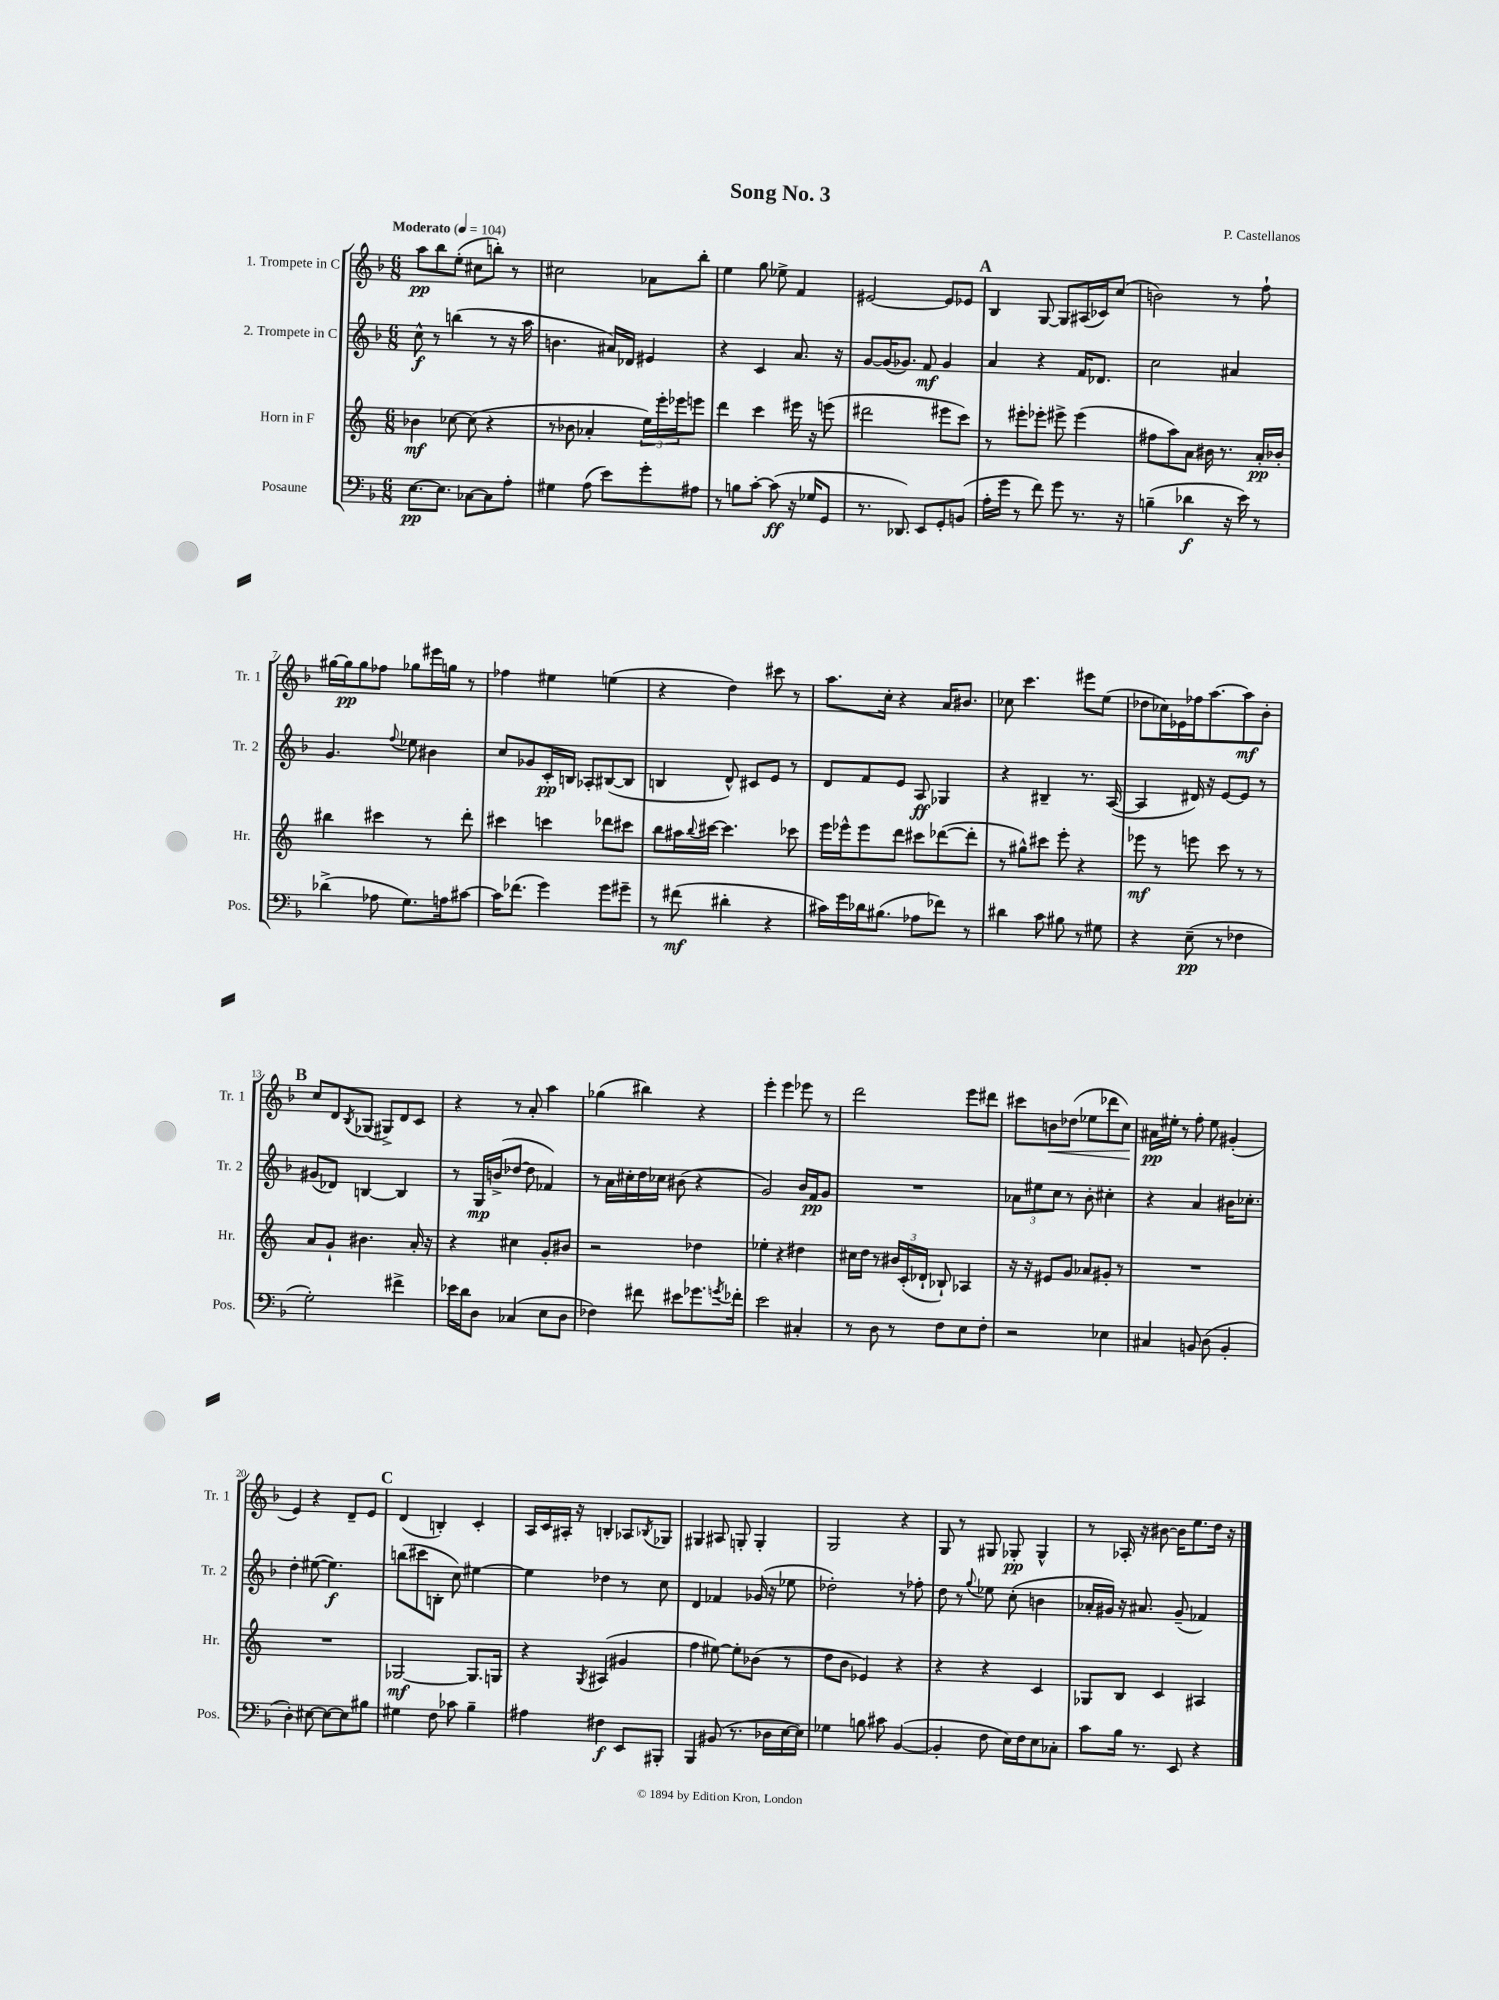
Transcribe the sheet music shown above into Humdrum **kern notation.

**kern	**dynam	**kern	**dynam	**kern	**dynam	**kern	**dynam
*part4	*part4	*part3	*part3	*part2	*part2	*part1	*part1
*staff4	*staff4	*staff3	*staff3	*staff2	*staff2	*staff1	*staff1
*I"Posaune	*	*I"Horn in F	*	*I"2. Trompete in C	*	*I"1. Trompete in C	*
*I'Pos.	*	*I'Hr.	*	*I'Tr. 2	*	*I'Tr. 1	*
*clefF4	*	*clefG2	*	*clefG2	*	*clefG2	*
*k[b-]	*	*k[]	*	*k[b-]	*	*k[b-]	*
*M6/8	*	*M6/8	*	*M6/8	*	*M6/8	*
*MM104	*	*MM104	*	*MM104	*	*MM104	*
=1	=1	=1	=1	=1	=1	=1	=1
!	!	!	!	!	!	!LO:TX:a:B:t=Moderato	!
[8.E\L	pp	4b-X\	mf	8cc^^\	f	8aa\L	pp
.	.	.	.	8r	.	8bb-\	.
8.E\J]	.	.	.	.	.	.	.
.	.	[8cc-X\	.	(4bbn\	.	(8ee'\J	.
[8C-X\L	.	(8cc-\]	.	.	.	8cc#X\L	.
8C-\]	.	4r	.	8r	.	8bbn'\J)	.
8A'\J	.	.	.	16r	.	8r	.
.	.	.	.	16aa\	.	.	.
=2	=2	=2	=2	=2	=2	=2	=2
4G#X\	.	8r	.	4.bn\	.	2cc#X\	.
.	.	8b-X\	.	.	.	.	.
(8A\	.	4a-X'/	.	.	.	.	.
8e\L)	.	.	.	16a#X/LL)	.	.	.
.	.	.	.	16d-X/JJ	.	.	.
8g'\	.	24ee\LL)	.	4e#X/	.	8a-X\L	.
.	.	24eee'\	.	.	.	.	.
.	.	24eee-X\J	.	.	.	.	.
8A#X\J	.	8eeen\J	.	.	.	8bb-'\J	.
=3	=3	=3	=3	=3	=3	=3	=3
8r	.	4ddd\	.	4r	.	4ee\	.
8Bn\L	.	.	.	.	.	.	.
[8c'\J	.	4ccc\	.	4c/	.	8gg\	.
(8c\]	ff	.	.	.	.	8ee-X^\	.
16r	.	16eee#X\	.	8.a/	.	4f/	.
16G-X/KL	.	16r	.	.	.	.	.
8GG/J	.	(8eeen\	.	.	.	.	.
.	.	.	.	16r	.	.	.
=4	=4	=4	=4	=4	=4	=4	=4
8.r	.	2ddd#X\	.	[8g/L	.	[2e#X/	.
.	.	.	.	(16g/K]	.	.	.
8.DD-X/)	.	.	.	8.g-X/J)	.	.	.
8EE/L	.	.	.	8f/	mf	.	.
8GG'/	.	8eee#X\L	.	4g-/	.	8e#/L]	.
(8BBn/J	.	8ccc\J)	.	.	.	8e-X/J	.
!!LO:REH:place=s1:t=A
=5	=5	=5	=5	=5	=5	=5	=5
16A'\LL	.	8r	.	4a/	.	4B-/	.
16g\JJ	.	.	.	.	.	.	.
8r	.	8eee#X'\L	.	.	.	.	.
8f\)	.	8eee-X'\J	.	4r	.	[8G/	.
8g\	.	8eee#X^\	.	.	.	8G/L]	.
8.r	.	(4eee#\	.	16f/KL	.	(16A#X/L	.
.	.	.	.	8.d-X/J	.	16c-X/J)	.
.	.	.	.	.	.	(8cc/J	.
16r	.	.	.	.	.	.	.
=6	=6	=6	=6	=6	=6	=6	=6
(4Bn~\	.	8ff#X\L	.	2cc\	.	2bn\)	.
.	.	8aa\)	.	.	.	.	.
4d-X\	f	8a\J	.	.	.	.	.
.	.	16b#X\	.	.	.	.	.
.	.	8.r	.	.	.	.	.
16r	.	.	.	4a#X/	.	8r	.
16e\)	.	.	.	.	.	.	.
8r	.	16a'/LL	pp	.	.	8ff`\	.
.	.	16b-X'/JJ	.	.	.	.	.
!!LO:LB:g=z
=7	=7	=7	=7	=7	=7	=7	=7
(4d-X^\	.	4bb#X\	.	4.g/	.	[16gg#X\LL	.
.	.	.	.	.	.	16gg#\J]	pp
.	.	.	.	.	.	8gg#\	.
8A-X\	.	4ccc#X\	.	.	.	8ff-X\J	.
.	.	.	.	8qqff/	.	.	.
8.G\L)	.	.	.	8ee-X\	.	8gg-X\L	.
.	.	8r	.	4b#X\	.	16eee#X\L	.
16An\k	.	.	.	.	.	16ggn\JJ	.
[8c#X\J	.	8ddd'\	.	.	.	8r	.
=8	=8	=8	=8	=8	=8	=8	=8
16c#\KL]	.	4ccc#X\	.	8cc/L	.	4ff-X\	.
(8.f-X\J	.	.	.	.	.	.	.
.	.	.	.	8g-X/	.	.	.
4g\)	.	4cccn\	.	16c'/L	pp	4ee#X\	.
.	.	.	.	16Bn/JJ	.	.	.
.	.	.	.	8A-X'/L	.	.	.
8g\L	.	8ddd-X\L	.	([8B#X/	.	(4een\	.
8g#X~\J	.	8ccc#X\J	.	8B#/J]	.	.	.
=9	=9	=9	=9	=9	=9	=9	=9
8r	.	8bb\L	.	4Bn/	.	4r	.
(8f#X\	mf	16aa#X\L	.	.	.	.	.
.	.	8qqbb/	.	.	.	.	.
.	.	[16ccc#X\JJ	.	.	.	.	.
4d#X'\	.	4.ccc#\]	.	8d^^/)	.	4dd\)	.
.	.	.	.	8c#X/L	.	.	.
4r	.	.	.	8e/J	.	8ccc#X\	.
.	.	8ccc-X\	.	8r	.	8r	.
=10	=10	=10	=10	=10	=10	=10	=10
16c#X\LL)	.	16eee\LL	.	8d/L	.	8.aa\L	.
16g\	.	16eee-X^^\J	.	.	.	.	.
16d-X\J	.	8eee-\	.	8f/	.	.	.
(8.B#X\J	.	.	.	.	.	16cc'\Jk	.
.	.	8ddd\J	.	8e/J	.	4r	.
8A-X\L	.	8ccc#X\L	.	8A/	ff	.	.
8f-X\J)	.	([8ddd-X\	.	4G-X/	.	16a/KL	.
.	.	.	.	.	.	8.b#X/J	.
8r	.	8ddd-'\J]	.	.	.	.	.
=11	=11	=11	=11	=11	=11	=11	=11
4d#X\	.	8r	.	4r	.	8cc-X\	.
.	.	8gg#X^^\L)	.	.	.	4.ccc\	.
8c\	.	8ccc#X\J	.	4B#X~/	.	.	.
8B#X\	.	8eee'\	.	.	.	.	.
8r	.	4r	.	8.r	.	8eee#X\L	.
8G#X\	.	.	.	.	.	(8ee\J	.
.	.	.	.	([16A/	.	.	.
=12	=12	=12	=12	=12	=12	=12	=12
4r	.	8eee-X\	mf	4A/]	.	8dd-X\L	.
.	.	8r	.	.	.	16cc-X\L)	.
.	.	.	.	.	.	16e-X\	.
(8E~\	pp	8eeen\	.	16d#X/)	.	16ff-X\J	.
.	.	.	.	16r	.	[8.aa\	.
8r	.	8ccc\	.	[8e/L	.	.	.
4F-X\	.	8r	.	8e/J]	.	8aa\]	mf
.	.	8r	.	8r	.	8b-'\J	.
!!LO:LB:g=z
!!LO:REH:place=s1:t=B
=13	=13	=13	=13	=13	=13	=13	=13
2G'\)	.	8a/L	.	(8g#X/L	.	8cc/L	.
.	.	8g`/J	.	8d-X/J)	.	8d/	.
.	.	.	.	.	.	8qB-/	.
.	.	4.b#X\	.	[4Bn/	.	(8G-X/J	.
.	.	.	.	.	.	8G#X^/L)	.
4f#X^\	.	.	.	4B/]	.	8d/	.
.	.	16a'/	.	.	.	8c/J	.
.	.	16r	.	.	.	.	.
=14	=14	=14	=14	=14	=14	=14	=14
16e-X\LL	.	4r	.	8r	.	4r	.
16d\J	.	.	.	.	.	.	.
8D\J	.	.	.	16G/LL	mp	.	.
.	.	.	.	(16bn^/J	.	.	.
(4C-X/	.	4cc#X\	.	[8dd-X/J	.	8r	.
.	.	.	.	8dd-\]	.	8a'/	.
8E\L	.	8g'/L	.	4f-X/)	.	4aa\	.
8D\J	.	8b#X/J	.	.	.	.	.
=15	=15	=15	=15	=15	=15	=15	=15
4F-X\)	.	2r	.	8r	.	(4gg-X\	.
.	.	.	.	16a\LL	.	.	.
.	.	.	.	16cc#X'\	.	.	.
8f#X\	.	.	.	16dd\	.	4bb#X\)	.
.	.	.	.	16cc-X\JJ	.	.	.
8e#X\L	.	.	.	(8b#X\	.	.	.
8.g-X\	.	4dd-X\	.	4r	.	4r	.
8qgn/	.	.	.	.	.	.	.
16f-X'\Jk	.	.	.	.	.	.	.
=16	=16	=16	=16	=16	=16	=16	=16
2e\	.	4ee-X'\	.	2g/)	.	4eee'\	.
.	.	4r	.	.	.	4eee\	.
4C#X'/	.	4dd#X\	.	16b-/LL	.	8eee-X\	.
.	.	.	.	16f/J	pp	.	.
.	.	.	.	8g/J	.	8r	.
=17	=17	=17	=17	=17	=17	=17	=17
8r	.	16cc#X\LL	.	2.r	.	2ddd\	.
.	.	16dd\JJ	.	.	.	.	.
8D\	.	8r	.	.	.	.	.
8r	.	24b#X/LL	.	.	.	.	.
.	.	(24c'/	.	.	.	.	.
.	.	24d-X`/JJ	.	.	.	.	.
8F\L	.	8B-X`/)	.	.	.	.	.
8E\	.	4A-X/	.	.	.	8eee\L	.
8F'\J	.	.	.	.	.	8ddd#X\J	.
=18	=18	=18	=18	=18	=18	=18	=18
2r	.	16r	.	12a-X\L	.	8ccc#X\L	.
.	.	16r	.	.	.	.	.
.	.	.	.	12ee#X\	.	.	.
!	!	!	!	!	!	!	!LO:HP:b
.	.	8e#X/L	.	.	.	8bn\	<
.	.	.	.	12cc\J	.	.	.
.	.	8g/J	.	8r	.	(8dd-X\J	.
.	.	8a-X/L	.	8b-'\	.	8ee-X\L	.
4E-X\	.	8g#X'/J	.	4cc#X'\	.	8ddd-X\	.
.	.	8r	.	.	.	8cc\J)	.
.	.	.	.	.	.	.	[
=19	=19	=19	=19	=19	=19	=19	=19
4C#X/	.	2.r	.	4r	.	16a#X\LL	pp
.	.	.	.	.	.	16ee#X'\JJ	.
.	.	.	.	.	.	8r	.
8BBn/	.	.	.	4a/	.	8ff'\	.
(8D\	.	.	.	.	.	8ee#\	.
4BB'/	.	.	.	16b#X\KL	.	(4g#X'/	.
.	.	.	.	8.cc-X'\J	.	.	.
!!LO:LB:g=z
=20	=20	=20	=20	=20	=20	=20	=20
4D'\)	.	2.r	.	4dd'\	.	4e/)	.
[8E#X\	.	.	.	([8ee#X\	.	4r	.
8E#\L_	.	.	.	4.ee#\])	f	.	.
8E#\]	.	.	.	.	.	8d~/L	.
8B#X\J	.	.	.	.	.	8e/J	.
!!LO:REH:place=s1:t=C
=21	=21	=21	=21	=21	=21	=21	=21
4G#X\	.	[2G-X/	mf	(8bbn\L	.	(4d/	.
.	.	.	.	8ccc#X\	.	.	.
8F\	.	.	.	8Bn'\J	.	4Bn'/)	.
8c-X\	.	.	.	8cc\)	.	.	.
4B-~\	.	8.G-/L]	.	[4ee#X\	.	4c'/	.
.	.	16Gn/Jk	.	.	.	.	.
=22	=22	=22	=22	=22	=22	=22	=22
4A#X\	.	4r	.	4ee#\]	.	16A/LL	.
.	.	.	.	.	.	16c/	.
.	.	.	.	.	.	16A#X'/JJ	.
.	.	.	.	.	.	16r	.
.	.	8qG/	.	.	.	.	.
4F#X\	f	(4A#X/	.	4dd-X\	.	4Bn'/	.
8EE/L	.	4g#X/	.	8r	.	8A-X/L	.
.	.	.	.	.	.	8qB-X/	.
8BBB#X'/J	.	.	.	8cc\	.	8G-X/J	.
=23	=23	=23	=23	=23	=23	=23	=23
4BBB-/	.	4ff\	.	4d/	.	4G#X/	.
(8BB#X/	.	[8ee#X\)	.	4f-X/	.	8A#X/	.
8.r	.	8ee#'\L]	.	.	.	8Gn'/	.
.	.	(8b-X\J	.	(16g-X/	.	4G'/	.
16D-X\LL	.	.	.	16r	.	.	.
[16E\	.	8r	.	8ee-X\	.	.	.
16E\JJ])	.	.	.	.	.	.	.
=24	=24	=24	=24	=24	=24	=24	=24
4G-X\	.	8dd\L	.	2dd-X'\)	.	2G/	.
.	.	8b\J	.	.	.	.	.
8Bn\	.	4e-X/)	.	.	.	.	.
8c#X\	.	.	.	.	.	.	.
([4BB-/	.	4r	.	8r	.	4r	.
.	.	.	.	8ff-X'\	.	.	.
=25	=25	=25	=25	=25	=25	=25	=25
4BB-'/]	.	4r	.	8dd\	.	8G/	.
.	.	.	.	8r	.	8r	.
.	.	.	.	8qqgg/	.	.	.
8F\	.	4r	.	8ee-X\	.	8G#X/	.
16E\LL)	.	.	.	(8cc'\	.	8G-X'/	pp
16F\J	.	.	.	.	.	.	.
8E\	.	4c/	.	4bn\	.	4G-^^/	.
8C-X'\J	.	.	.	.	.	.	.
=26	=26	=26	=26	=26	=26	=26	=26
8c\L	.	8G-X/L	.	16a-X'/LL	.	8r	.
.	.	.	.	16g#X/JJ)	.	.	.
16B-\Jk	.	8B/J	.	16r	.	16A-X'/	.
8.r	.	.	.	8.a#X/	.	16r	.
.	.	4c/	.	.	.	[8b#X\	.
8EE/	.	.	.	(8g#~/	.	16b#\KL]	.
.	.	.	.	.	.	8.ee\	.
4r	.	4A#X/	.	4f-X/)	.	.	.
.	.	.	.	.	.	16dd\Jk	.
.	.	.	.	.	.	16r	.
==	==	==	==	==	==	==	==
*-	*-	*-	*-	*-	*-	*-	*-
